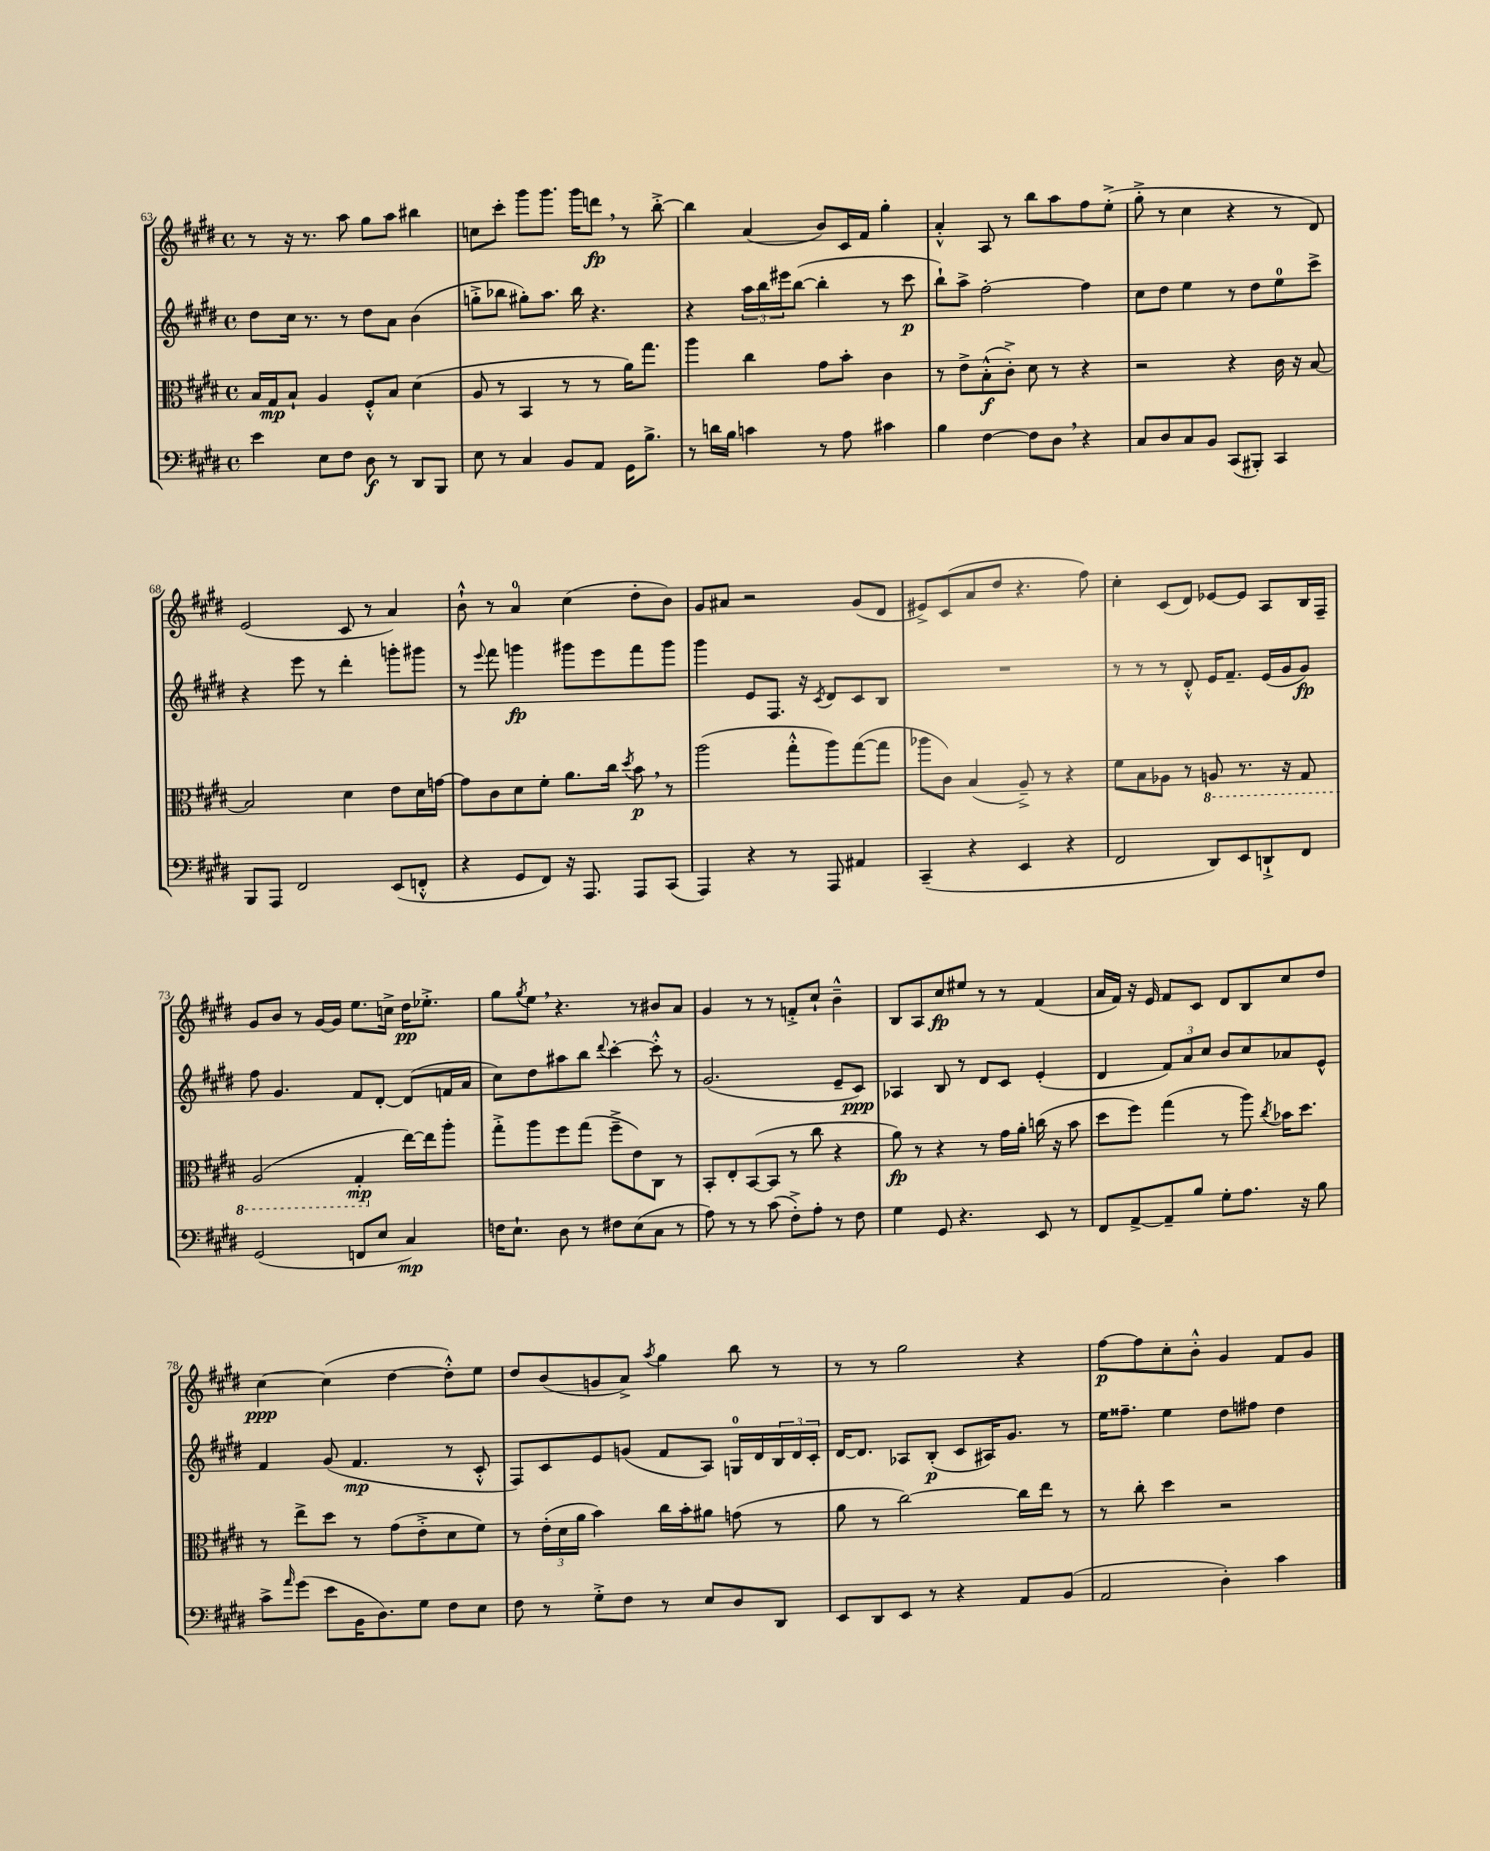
<<
\new StaffGroup <<
\new Staff = "s0" {
    \clef treble \key e \major \defaultTimeSignature \time 4/4
    r8 r16 r8. a''8 gis''8 a''8 bis''4 |
    c''8 cis'''8-. gis'''8 gis'''8. gis'''16 d'''8\fp \breathe r8 b''8~-.-> |
    b''4 a'4( b'8) cis'16 fis'16 gis''4-. |
    a'4-.-^ a8 r8 b''8 a''8 fis''8 e''8-.->( |
    gis''8-.-> r8 cis''4 r4 r8 dis'8) |
    e'2( cis'8 r8 a'4) |
    b'8-!-^ r8 a'4-0 cis''4( dis''8-. b'8) |
    gis'8 ais'8 r2 gis'8( dis'8 |
    eis'8->) cis'8( a'8 dis''8 r4. fis''8) |
    cis''4-. cis'8( dis'8) ees'8~ ees'8 a8 b16 fis16-- |
    gis'8 b'8 r8 gis'16~ gis'16 e''8. c''16-> dis''16\pp ees''8.-.-> |
    gis''8 \acciaccatura { gis''8 } e''8 \breathe r4. r8 bis'8 a'8 |
    gis'4 r8 r8 f'8-.-> cis''8-! b'4---^ |
    b8 a8 cis''8\fp eis''8 r8 r8 fis'4( |
    a'16 fis'16) r16 e'16 fis'8 cis'8 dis'8 b8 cis''8 dis''8 |
    cis''4~\ppp cis''4( dis''4~ dis''8-.-^) e''8 |
    dis''8 b'8( g'8 a'8->) \acciaccatura { a''8 } gis''4 b''8 r8 |
    r8 r8 gis''2 r4 |
    fis''8~\p fis''8 cis''8-. b'8-.-^ gis'4 fis'8 gis'8 \bar "|." |
}
\new Staff = "s1" {
    \clef treble \key e \major \defaultTimeSignature \time 4/4
    dis''8 cis''16 r8. r8 dis''8 a'8 b'4( |
    g''8-.-> bes''8 gis''8-.) a''8. bes''16 r4. |
    r4 \tuplet 3/2 { a''16 b''16 eis'''16 } b''8~( b''4-. r8 cis'''8\p |
    b''8-!) a''8-> fis''2~-. fis''4 |
    cis''8 dis''8 e''4 r8 dis''8 e''8-0 cis'''8-> |
    r4 e'''8 r8 dis'''4-. g'''8-. gis'''8 |
    r8 \appoggiatura { e'''8 } fis'''8 g'''4\fp gis'''8 e'''8 fis'''8 gis'''8 |
    gis'''4 e'8 fis8. r16 \acciaccatura { cis'8 } dis'8 cis'8 b8 |
    R1 |
    r8 r8 r8 dis'8-.-^ e'16 fis'8.-- e'16( gis'16 gis'8\fp) |
    fis''8 gis'4. fis'8 dis'8~-. dis'8( f'16 a'16 |
    cis''8) dis''8 ais''8 b''8 \appoggiatura { dis'''8 } cis'''4~-. cis'''8-.-^ r8 |
    gis'2.( e'8-- cis'8\ppp) |
    aes4 b8 r8 dis'8 cis'8 e'4-.( |
    dis'4 \tuplet 3/2 { fis'8) a'8 cis''8 } b'8 cis''8 aes'8 e'8-^ |
    fis'4 gis'8( fis'4.\mp r8 cis'8-.-^ |
    fis8) cis'8 e'8 g'8( fis'8 a8) g16-0 dis'16 \tuplet 3/2 { b16 dis'16 cis'16-. } |
    dis'16~ dis'8. aes8 b8-.\p( cis'8 ais16) gis'8. r8 |
    e''16 fisis''8.-- e''4 dis''8 fis''8 dis''4 \bar "|." |
}
\new Staff = "s2" {
    \clef alto \key e \major \defaultTimeSignature \time 4/4
    b16 gis16\mp b8-! a4 fis8-.-^ b8 dis'4( |
    a8 r8 b,4 r8 r8 a'16) gis''8. |
    a''4 cis''4 gis'8 b'8-. cis'4 |
    r8 e'8-> b8-.-^\f( cis'8-.->) dis'8 r8 r4 |
    r2 r4 cis'16 r16 b8~ |
    b2 dis'4 e'8 dis'16 g'16~ |
    g'8 cis'8 dis'8 fis'8-. a'8. cis''16 \acciaccatura { dis''8 } b'8\p \breathe r8 |
    a''2( gis''8-.-^ a''8) gis''8~( gis''8 |
    aes''8 cis'8) b4( a8--->) r8 r4 |
    fis'8 b8 aes8 r8 \ottava #-1 a,!8 r8. r16 gis,8 |
    a,2( gis,4-.\mp \ottava #0 e''16~) e''16 a''8-. |
    gis''8-.-> a''8 fis''8 gis''8( fis''8---> e'8) cis8 r8 |
    b,8-. e8-. b,8~( b,8 r8 cis''8 r4 |
    a'8\fp) r8 r4 r8 gis'16 a'16-. c''16( r16 b'8 |
    dis''8 fis''8) gis''4( r8 a''8) \acciaccatura { cis''8 } bes'16 dis''8. |
    r8 e''8-> dis''8 r8 gis'8( e'8-.-> dis'8 fis'8) |
    r8 \tuplet 3/2 { e'16-.( dis'16 a'16 } b'4) cis''16 b'16-. ais'8 g'8( r8 |
    a'8 r8 cis''2~) cis''16 e''16 r8 |
    r8 cis''8-. dis''4 r2 \bar "|." |
}
\new Staff = "s3" {
    \clef bass \key e \major \defaultTimeSignature \time 4/4
    e'4 e8 fis8 dis8\f r8 dis,8 b,,8 |
    e8 r8 cis4 b,8 a,8 gis,16 b8.-> |
    r8 d'16 b16 c'4 r8 a8 cis'4 |
    b4 fis4~ fis8 dis8 \breathe r4 |
    cis8 dis8 cis8 b,8 cis,8( bis,,8-.) cis,4 |
    b,,8 a,,8 fis,2 e,8( f,8-.-^ |
    r4 gis,8 fis,8) r16 a,,8. a,,8 cis,8( |
    a,,4) r4 r8 a,,8 ais,4 |
    cis,4--( r4 e,4 r4 |
    fis,2 dis,8) e,8 d,8-!-> fis,8 |
    gis,2( f,8 e8 cis4\mp) |
    f16 e8.-! dis8 r8 fis8 e8( cis8 r8 |
    a8) r8 r8 cis'8( fis8-.->) a8-. r8 fis8 |
    gis4 gis,8 r4. e,8 r8 |
    fis,8 a,8~-> a,8-- b8 gis8-. a8. r16 b8 |
    cis'8-> \grace { a'16 } gis'8( e'8 b,16 dis8.) gis8 fis8 e8 |
    fis8 r8 gis8-.-> fis8 r8 e8 dis8 dis,8 |
    e,8 dis,8 e,8 r8 r4 a,8 b,8( |
    a,2 dis4-.) cis'4 \bar "|." |
}
>>
>>
\layout { \context { \Score currentBarNumber = #63 } }
